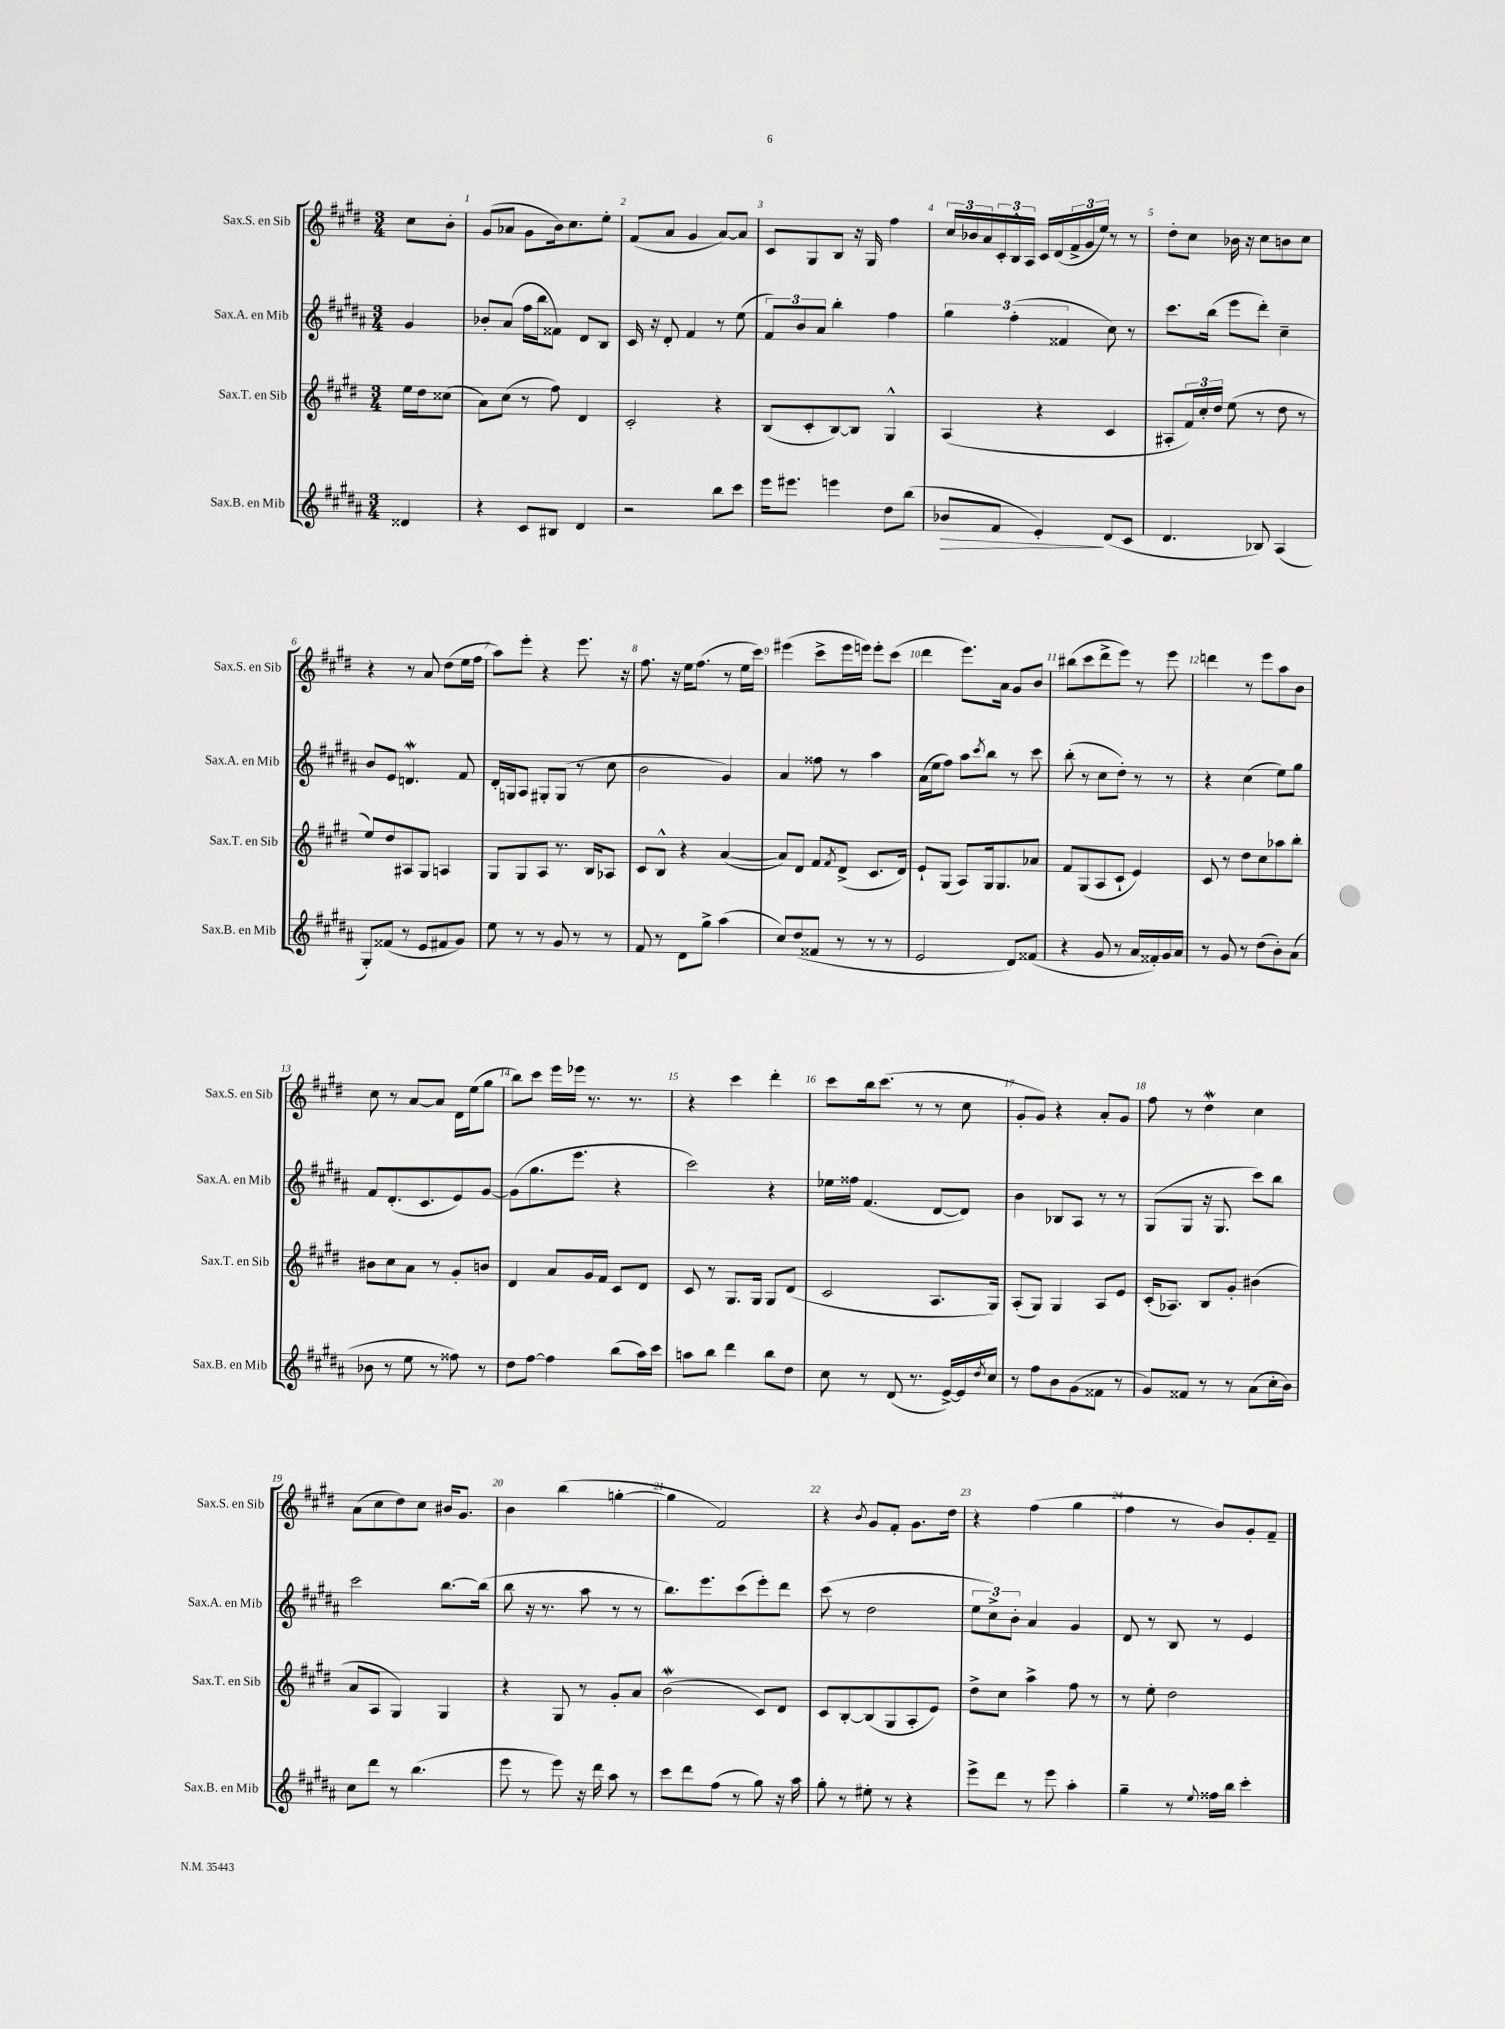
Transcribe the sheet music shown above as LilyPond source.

<<
\new StaffGroup <<
\new Staff = "s0" \with { instrumentName = "Sax.S. en Sib" shortInstrumentName = "Sax.S. en Sib" } {
    \clef treble \key e \major \numericTimeSignature \time 3/4 \partial 4
    cis''8 b'8-. |
    gis'8( aes'8 gis'8 b'16) cis''8. e''8-. |
    fis'8( a'8 gis'4 a'8~) a'8 |
    cis'8 gis8 b8 r16 gis16 fis''4 |
    \tuplet 3/2 { cis''16 bes'16 a'16 } \tuplet 3/2 { cis'16-. b16-^ a16 } cis'16 dis'16( \tuplet 3/2 { fis'16-> gis'16 e''16) } r8 r8 |
    dis''8-. cis''8 bes'16 r16 cis''8 b'8 cis''8 |
    r4 r8 a'8 dis''8( e''16 fis''16 |
    a''8) e'''8-. r4 e'''8. r16 |
    fis''8. r16 e''16 fis''8.( r8 e''16 cis'''16) |
    eis'''4( cis'''8-> eis'''16 e'''16) e'''8-. cis'''8( |
    dis'''4 e'''8.) a'16 gis'8 b'8 |
    bis''8( cis'''8 dis'''8-> e'''8) r8 e'''8 |
    d'''4 r8 e'''8 a''8 b'8 |
    cis''8 r8 a'8~ a'8 dis'16 e''16( gis''8 |
    b''8) cis'''8 e'''16 ees'''16 r8. r8. |
    r4 cis'''4 dis'''4-. |
    cis'''8 b''16 cis'''8.( r8 r8 cis''8 |
    gis'8-. gis'8) r4 a'8-. gis'8 |
    fis''8 r8 dis''4\mordent cis''4 |
    a'8( cis''8 dis''8) cis''8 bis'16 gis'8. |
    b'4 b''4( g''4~-. |
    g''4 fis'2) |
    r4 \acciaccatura { b'8 } gis'8 fis'8-. gis'8. dis''16 |
    r4 fis''4( gis''4 |
    fis''4 r8 b'8) gis'8-. fis'8-- \bar "|." |
}
\new Staff = "s1" \with { instrumentName = "Sax.A. en Mib" shortInstrumentName = "Sax.A. en Mib" } {
    \clef treble \key b \major \numericTimeSignature \time 3/4 \partial 4
    gis'4 |
    bes'8-. ais'8( fis''16 b''16 fisis'8) dis'8 b8 |
    cis'16 r16 dis'8-. fis'4 r8 e''8( |
    \tuplet 3/2 { fis'8) b'8 ais'8 } b''4-. fis''4 |
    \tuplet 3/2 { gis''4 fis''4-.( fisis'4 } cis''8) r8 |
    cis'''8. b''16( e'''8 dis'''8-.) cis''4-- |
    b'8 e'8 d'4.\mordent fis'8 |
    dis'16-. g16 ais8 gis8-. gis8( r8 cis''8 |
    b'2 gis'4) |
    ais'4 fisis''8 r8 ais''4 |
    ais'16( e''16 fis''8) ais''8 \acciaccatura { cis'''8 } b''8 r8 cis'''8 |
    b''8-.( r8 cis''8 dis''8-.) r8 r8 |
    r4 cis''4( e''8) gis''8 |
    fis'8 dis'8.-.( cis'8. e'8) gis'8~ |
    gis'8( gis''8. e'''8. r4 |
    cis'''2) r4 |
    ees''16 fisis''16 fis'4.( dis'8~ dis'8) |
    b'4 bes8 ais8 r8 r8 |
    gis8( gis8 r16 gis8. cis'''8) b''8 |
    cis'''2 b''8.~ b''16( |
    b''8 r16 r8. ais''8 r8 r8 |
    b''8.) e'''8. cis'''8( e'''8-.) dis'''8 |
    cis'''8( r8 dis''2 |
    \tuplet 3/2 { e''8 cis''8->) b'8-. } ais'4 gis'4 |
    dis'8 r8 b8 r8 e'4 \bar "|." |
}
\new Staff = "s2" \with { instrumentName = "Sax.T. en Sib" shortInstrumentName = "Sax.T. en Sib" } {
    \clef treble \key e \major \numericTimeSignature \time 3/4 \partial 4
    e''16 dis''16 cisis''8( |
    a'8) cis''8( r8 fis''8) dis'4 |
    cis'2-. r4 |
    b8( cis'8-. b8~) b8 gis4-^ |
    a4( r4 cis'4 |
    ais8-. \tuplet 3/2 { fis'16) cis''16-. dis''16 } e''8( r8 dis''8 r8 |
    e''8) dis''8 ais8 gis8 a4 |
    gis8 gis8 a8 r8. b16 aes8 |
    cis'8 b8-^ r4 a'4~( |
    a'8) dis'8 fis'8 \acciaccatura { fis'8 } dis'8->( cis'8. dis'16) |
    e'8-! gis8( a8) gis16 gis8. aes'8 |
    fis'8 gis8( a8 cis'8-! e'4) |
    cis'8 r8 dis''8 cis''8 aes''8 b''8-. |
    bis'8 cis''8 a'8 r8 gis'8-. b'8 |
    dis'4 a'8 gis'16 fis'16 cis'8 dis'8 |
    cis'8 r8 gis8. gis16 gis8 dis'8( |
    cis'2 a8. gis16) |
    a8-.( gis8) gis4 a8 e'8 |
    cis'16-.( aes8.) b8 gis'8-. bis'4( |
    a'8 a8 gis4) gis4 |
    r4 gis8 r8 gis'8-. a'8 |
    b'2\mordent( cis'8) dis'8 |
    cis'8 b8~-. b8( gis8 a8-. e'8) |
    dis''8-> cis''8 a''4-> fis''8 r8 |
    r8 e''8-. dis''2 \bar "|." |
}
\new Staff = "s3" \with { instrumentName = "Sax.B. en Mib" shortInstrumentName = "Sax.B. en Mib" } {
    \clef treble \key b \major \numericTimeSignature \time 3/4 \partial 4
    disis'4 |
    r4 cis'8 bis8 dis'4 |
    r2 b''8 cis'''8 |
    e'''16 eis'''8. e'''4 dis''8 b''8( |
    bes'8\> fis'8 e'4-.\!) dis'8( cis'8 |
    dis'4. bes8) ais4( |
    gis8-.) fisis'8( r8 e'8 fis'8 gis'8) |
    e''8 r8 r8 gis'8 r8 r8 |
    fis'8 r8 dis'8 gis''8-> ais''4( |
    cis''8) dis''8( fisis'8 r8 r8 r8 |
    e'2 dis'8) fisis'8( |
    r4 gis'8 r8 ais'16 fisis'16-.) gis'16 ais'16 |
    r8 gis'8 r8 dis''8( b'8-.) ais'8( |
    bes'8 r8 e''8 r8 fisis''8) r8 |
    dis''8 fis''8~ fis''4 b''8( ais''16) cis'''16 |
    a''8 b''8 dis'''4 b''8 dis''8 |
    cis''8 r8 dis'8( r8. e'16~->) e'16 \acciaccatura { dis''8 } cis''16 |
    r8 fis''8 b'8 gis'8( fisis'8 r8 |
    gis'8) fisis'8 r8 r8 ais'8( cis''16-. b'16) |
    cis''8 dis'''8 r8 b''4.( |
    e'''8 r8 e'''8) r16 dis'''16 ais''8 r8 |
    cis'''8 dis'''8 fis''8( r8 gis''8) r16 ais''16 |
    gis''8-. r8 eis''8-. r8 r4 |
    e'''8-> dis'''8 r8 e'''8 ais''4-. |
    gis''4-- r8 \appoggiatura { e''8 } fisis''16 b''16 cis'''4-. \bar "|." |
}
>>
>>
\layout { \context { \Score \override BarNumber.break-visibility = ##(#f #t #t) barNumberVisibility = #all-bar-numbers-visible } }
